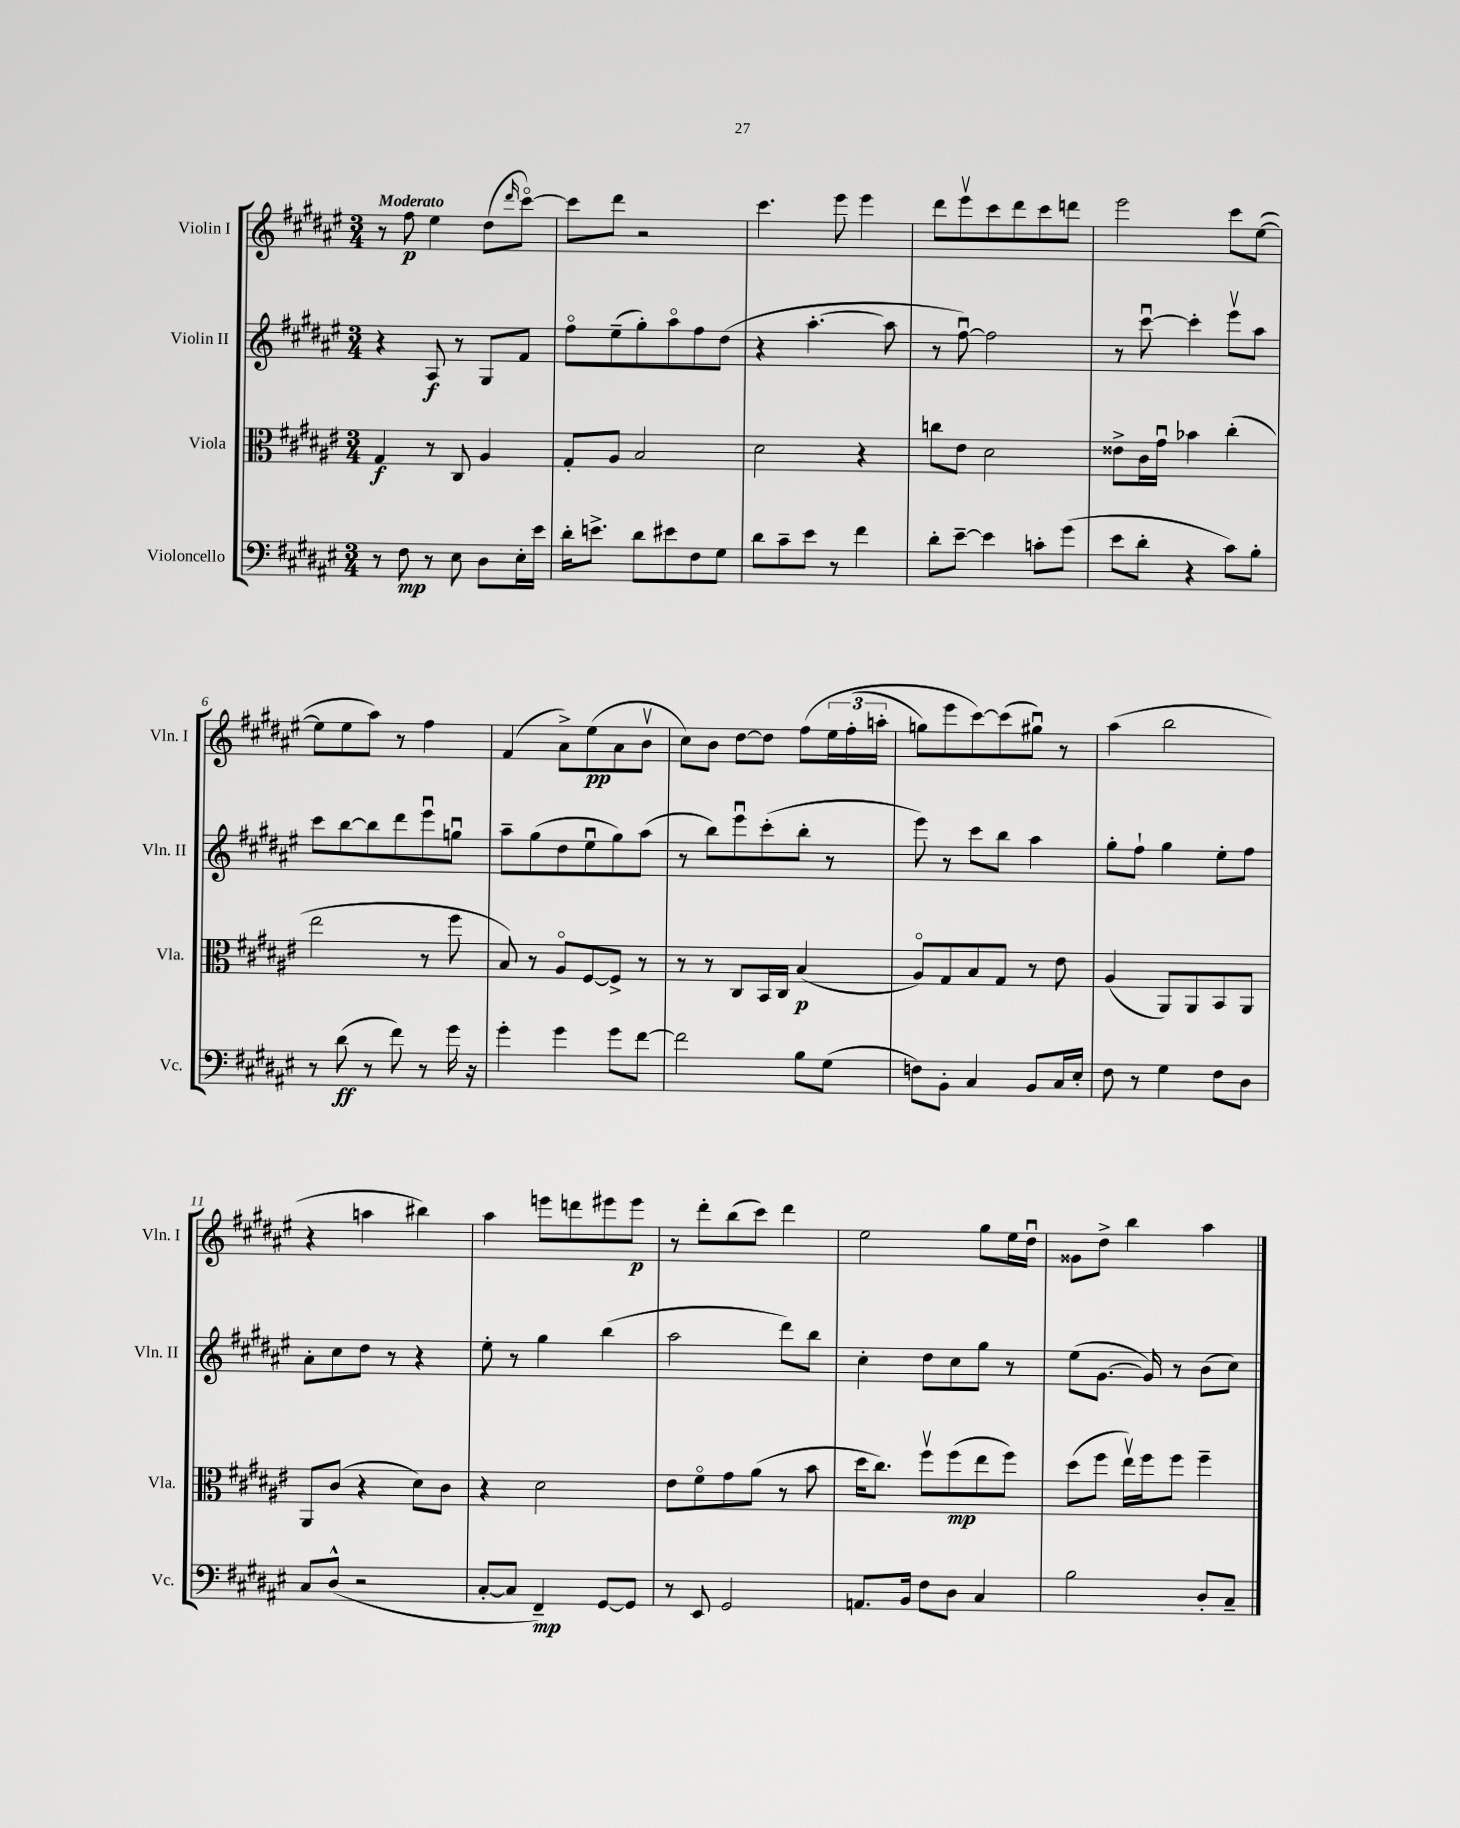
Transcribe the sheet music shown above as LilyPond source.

<<
\new StaffGroup <<
\new Staff = "s0" \with { instrumentName = "Violin I" shortInstrumentName = "Vln. I" } {
    \clef treble \key fis \major \numericTimeSignature \time 3/4 \tempo "Moderato"
    r8 fis''8\p eis''4 dis''8( \grace { dis'''16 } cis'''8~\flageolet) |
    cis'''8 dis'''8 r2 |
    cis'''4. eis'''8 eis'''4 |
    dis'''8 eis'''8\upbow cis'''8 dis'''8 cis'''8 d'''8 |
    eis'''2 cis'''8 eis''8~( |
    eis''8 eis''8 ais''8) r8 fis''4 |
    fis'4( ais'8->) eis''8\pp( ais'8 b'8\upbow |
    cis''8) b'8 dis''8~ dis''8 fis''8\( \tuplet 3/2 { eis''16 fis''16-.( a''16-. } |
    g''8) eis'''8 cis'''8~\) cis'''8( gis''8\downbow) r8 |
    ais''4( b''2 |
    r4 a''4 bis''4) |
    ais''4 e'''8 d'''8 eis'''8 eis'''8\p |
    r8 dis'''8-. b''8( cis'''8) dis'''4 |
    eis''2 gis''8 eis''16 dis''16\downbow |
    gisis'8 dis''8-> b''4 ais''4 \bar "|." |
}
\new Staff = "s1" \with { instrumentName = "Violin II" shortInstrumentName = "Vln. II" } {
    \clef treble \key fis \major \numericTimeSignature \time 3/4
    r4 ais8\f r8 gis8 fis'8 |
    fis''8\flageolet eis''8--( gis''8-.) ais''8\flageolet fis''8 dis''8( |
    r4 ais''4.~-. ais''8 |
    r8 fis''8~\downbow) fis''2 |
    r8 cis'''8~\downbow cis'''4-. eis'''8\upbow ais''8 |
    cis'''8 b''8~ b''8 dis'''8 eis'''8\downbow g''8\downbow |
    ais''8-- gis''8( dis''8 eis''8\downbow gis''8) ais''8( |
    r8 b''8) eis'''8\downbow cis'''8-.( b''8-. r8 |
    eis'''8) r8 cis'''8 b''8 ais''4 |
    gis''8-. fis''8-! gis''4 eis''8-. fis''8 |
    ais'8-. cis''8 dis''8 r8 r4 |
    eis''8-. r8 gis''4 b''4( |
    ais''2 dis'''8) b''8 |
    cis''4-. dis''8 cis''8 gis''8 r8 |
    eis''8( gis'8.~ gis'16) r8 b'8( cis''8) \bar "|." |
}
\new Staff = "s2" \with { instrumentName = "Viola" shortInstrumentName = "Vla." } {
    \clef alto \key fis \major \numericTimeSignature \time 3/4
    gis4\f r8 cis8 ais4 |
    gis8-. ais8 b2 |
    dis'2 r4 |
    c''8 eis'8 dis'2 |
    eisis'8-> cis'16 gis'16\downbow bes'4 cis''4-.( |
    eis''2 r8 fis''8 |
    b8) r8 ais8\flageolet fis8~ fis8-> r8 |
    r8 r8 cis8 b,16 cis16 b4\p( |
    ais8\flageolet) gis8 b8 gis8 r8 eis'8 |
    ais4( ais,8) ais,8 b,8 ais,8 |
    ais,8 cis'8( r4 dis'8) cis'8 |
    r4 dis'2 |
    eis'8 fis'8\flageolet gis'8 ais'8( r8 b'8 |
    dis''16 cis''8.) fis''8\upbow fis''8\mp( eis''8 fis''8) |
    dis''8( fis''8 eis''16\upbow) fis''16 fis''8 fis''4-- \bar "|." |
}
\new Staff = "s3" \with { instrumentName = "Violoncello" shortInstrumentName = "Vc." } {
    \clef bass \key fis \major \numericTimeSignature \time 3/4
    r8 fis8\mp r8 eis8 dis8 eis16-. eis'16 |
    dis'16-. e'8.-> dis'8 eis'8 fis8 gis8 |
    dis'8 cis'8-- eis'8 r8 fis'4 |
    dis'8-. eis'8~-- eis'4 c'8-. gis'8( |
    eis'8 dis'8-. r4 cis'8) b8-. |
    r8 dis'8\ff( r8 fis'8) r8 gis'16 r16 |
    gis'4-. gis'4 gis'8 fis'8~ |
    fis'2 b8 gis8( |
    f8) b,8-. cis4 b,8 cis16 eis16-. |
    fis8 r8 gis4 fis8 dis8 |
    cis8 dis8-^( r2 |
    cis8~-. cis8 fis,4--\mp) gis,8~ gis,8 |
    r8 eis,8 gis,2 |
    a,8. b,16 fis8 dis8 cis4 |
    b2 dis8-. cis8-- \bar "|." |
}
>>
>>
